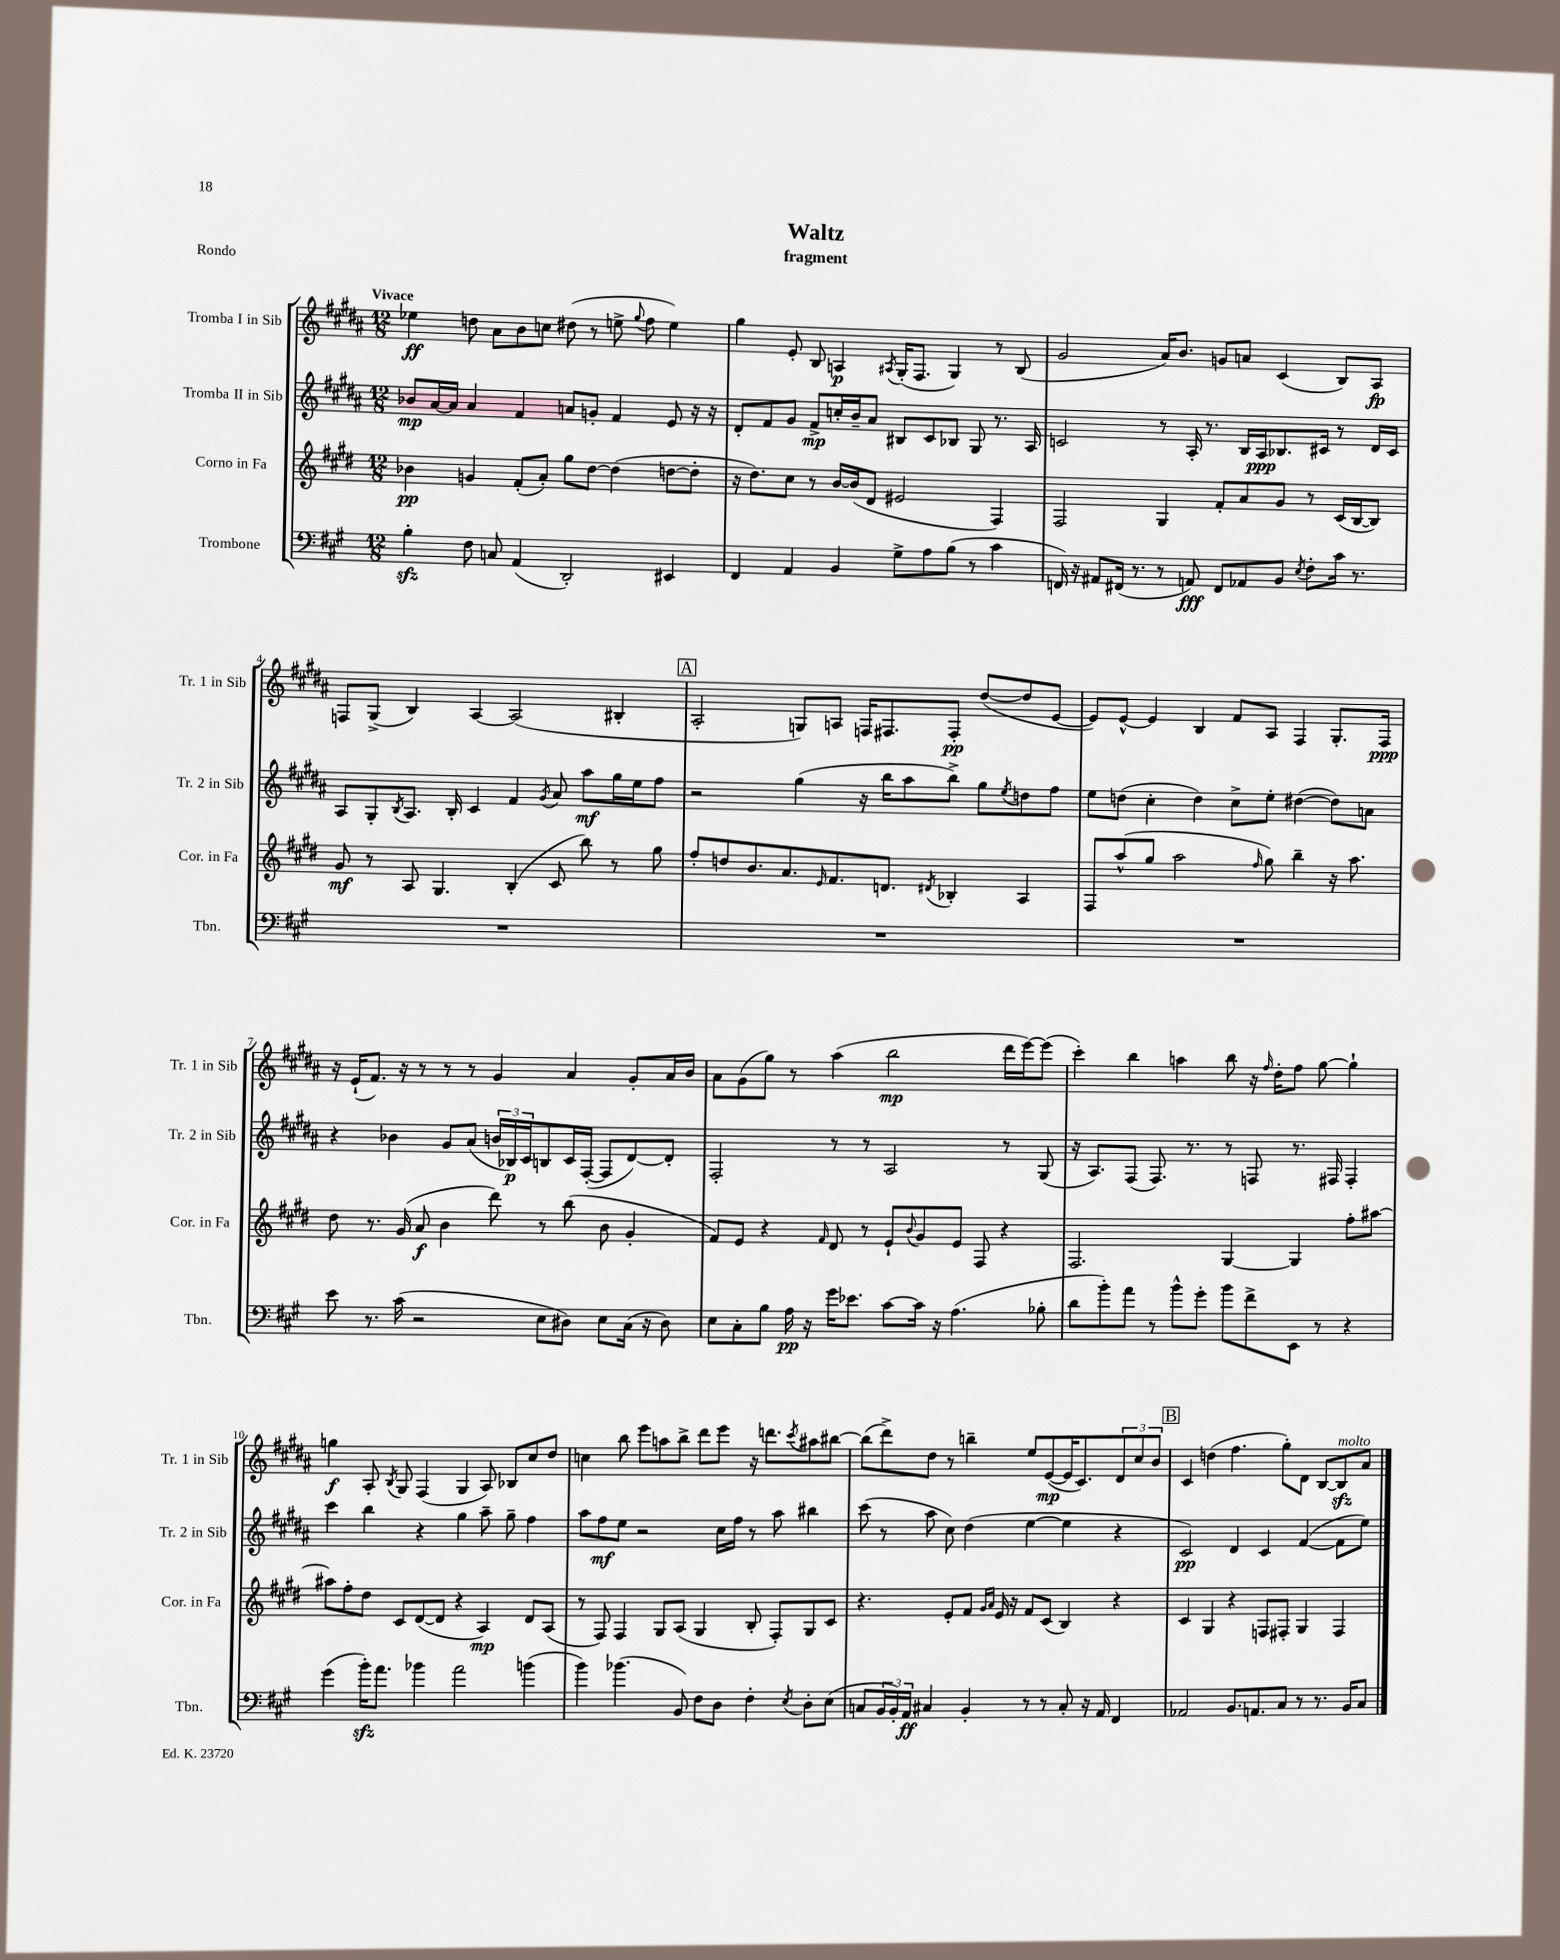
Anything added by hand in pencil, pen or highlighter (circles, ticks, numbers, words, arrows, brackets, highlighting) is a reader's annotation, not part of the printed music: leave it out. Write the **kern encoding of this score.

**kern	**kern	**kern	**kern
*staff4	*staff3	*staff2	*staff1
*clefF4	*clefG2	*clefG2	*clefG2
*k[f#c#g#]	*k[f#c#g#d#]	*k[f#c#g#d#a#]	*k[f#c#g#d#a#]
*M12/8	*M12/8	*M12/8	*M12/8
4B'\	4b-\	8b-/L	4ee-\
.	.	[16a#/L	.
.	.	16a#/]JJ	.
8F#\	4g/	4a#/	8dd\
8C/	.	.	8a#\L
(4AA/	(8f#'/L	4f#/	8b\
.	8a'/J)	.	8cc\J
2DD'/)	8gg#\L	8a/L	(8dd#\
.	[8dd#\J	8g'/J	8r
.	(4dd#\]	4f#/	8ee^\
.	.	.	8qqgg#/
.	.	.	8ff#\
4EE#/	[8dd\L	8e/	4ee\)
.	8dd'\]J	16r	.
.	.	16r	.
=	=	=	=
4FF#/	16r	8d#'/L	4gg#\
.	8.dd#\L)	.	.
.	.	8f#/	.
4AA/	8cc#\J	8g#/J	8e'/
.	8r	8f#^/L	8B/
4BB/	[16b/LL	16cc'/L	4A/
.	(16b/]J	16b~/J	.
.	8d#/J	8a#/J	.
.	.	.	8qA#/
8G#^\L	2e#/	8B#/L	(16G#'/LK
.	.	.	8.F#/J
8A\	.	8c#/	.
(8B\J	.	8B-/J	4G#/)
8r	.	8G#/	.
4c#\	4F#/)	8.r	8r
.	.	.	(8B/
.	.	16A#/	.
=	=	=	=
16FF/)	2F#/	2c/	2g#/
16r	.	.	.
8AA#/L	.	.	.
(16FF#/Jk	.	.	.
8.r	.	.	.
8r	4G#/	8r	16a#/LK)
.	.	.	8.b/J
8AA/)	.	16A#'/	.
.	.	8.r	.
8FF#/L	8f#'/L	.	8g/L
8AA-/	8a/	16B/LL	8a/J
.	.	16A#/J	.
8BB/J	8g#/J	8.B-/	(4c#/
8qE/	.	.	.
8F#'\L	8r	.	.
.	.	16c#/Jk	.
16c#\Jk	(16c#/LL	8r	8B/L)
8.r	[16B/J	.	.
.	8B/]J)	16d#/LL	8A#/J
.	.	16c#/JJ	.
=	=	=	=
1.r	8g#/	8A#/L	8F/L
.	8r	8G#'/	(8G#^/J
.	.	8qB/	.
.	8A/	8.A#/J	4B/)
.	4.G#/	.	.
.	.	16B'/	.
.	.	4c#/	[4A#/
.	(4B'/	4f#/	(2A#/]
.	.	8qg#/	.
.	8c#/	8a#/	.
.	8bb\)	8aa#\L	.
.	8r	16gg#\L	4B#'/
.	.	16ee\J	.
.	8gg#\	8ff#\J	.
=	=	=	=
1.r	8ff#'/L	2r	2A#'/
.	8dd/	.	.
.	8.b/	.	.
.	8.a/	.	.
.	.	(4gg#\	8G/L)
.	16qqe/	.	.
.	8.f#/	.	8A/J
.	.	16r	16F/LK
.	8.d/J	16bb\LK	8.F#/
.	.	8aa#\	.
.	8qd#/	.	.
.	4B-'/	8bb^\J)	8F#'/J
.	.	8gg#\L	([8dd#/L
.	.	8qee/	.
.	4A/	8dd\	8dd#/]
.	.	8ff#\J	[8e/J
=	=	=	=
1.r	8F#/L	8ee\L	8e/]L)
.	(8aa^^/	(8dd\J	[8e^^/J
.	8gg#/J	4cc#'\	4e/]
.	2aa\	.	.
.	.	4dd\)	4B/
.	.	8cc#^\L	8f#/L
.	16qqff#/	.	.
.	8gg#\)	8ee'\J	8A#/J
.	4bb~\	([4dd#\	4F#/
.	16r	8dd#\]L)	8.G#'/L
.	8.aa\	.	.
.	.	8a\J	.
.	.	.	16F#/Jk
=	=	=	=
8e\	8dd#\	4r	16r
.	.	.	(16e`/LK
8.r	8.r	.	8.f#/J)
.	.	4b-\	.
(16c#\	(16g#/	.	16r
2r	8a/	.	8r
.	4b\	8g#/L	8r
.	.	(8a#/J	8r
.	8ddd#\)	24b/LL	4g#/
.	.	24B-/)	.
.	.	24c#/J	.
8E\L	8r	8B/	.
8D#\J)	(8bb\	16c#/L	4a#/
.	.	([16F#'/JJ	.
8E\L	8b\	8F#/]L	.
(16C#\Jk	4g#'/	[8d#/)	8g#'/L
16r	.	.	.
8D#\)	.	8d#'/]J	16a#/L
.	.	.	16b/JJ
=	=	=	=
8E\L	8f#/L)	2F#'/	8a#\L
8C#'\	8e/J	.	(8g#\
8B\J	4r	.	8gg#\J)
16A\	.	.	8r
16r	.	.	.
.	16qqf#/	.	.
16g#\LK	8d#/	8r	(4aa#\
8.e-\J	.	.	.
.	8r	8r	.
[8c#\L	8e`/L	2A#/	2bb\
.	8qqb/	.	.
16c#\]Jk	8g#/	.	.
16r	.	.	.
(4.A\	8e/J	.	.
.	8F#/	.	.
.	4r	8r	16ddd#\LL
.	.	.	[16eee\J)
8B-'\	.	(8G#/	(8eee\]J
=	=	=	=
8d\L	2.F#/	16r	4ccc#'\)
.	.	8.A#/L)	.
8b'\)	.	.	.
8a\J	.	(8F#/J	4bb\
8r	.	8.F#/)	.
8b^^\L	.	.	4aa\
.	.	8.r	.
8g#'\J	.	.	.
8b\L	[4G#/	8r	8bb\
8f#^\	.	8F/	16r
.	.	.	16qqff#/
.	.	.	16dd#'\LK
8EE\J	4G#/]	8.r	8ff#\J
8r	.	.	[8gg#\
.	.	16F#/	.
4r	8ff#'\L	4F#'/	4gg#`\]
.	[8aa#\J	.	.
=	=	=	=
(4g#\	8aa#\]L	4ccc#\	4gg\
.	8ff#'\	.	.
16b'\LK)	8dd#\J	4bb\	8A#'/
8.a\J	.	.	.
.	.	.	8qB/
.	8c#/L	.	8G#/
4b-\	([8d#/	4r	(4F#/
.	8d#/]J	.	.
2a\	4r	4gg#\	4G#/
.	4A/)	8aa#~\	8A#/)
.	.	8gg#~\	8B-/L
(4b\	8d#/L	4ff#\	8cc#/
.	(8A/J	.	8dd#/J
=	=	=	=
4b\)	8r	8aa#\L	4cc\
.	8F#/)	8ff#\	.
(4.b-\	4F#/	8ee\J	8bb\
.	.	2r	8eee\L
.	8G#/L	.	8aa\
8BB/)	(8A/J	.	8bb^\J
8F#\L	4G#/	.	8ddd#\L
8D\J	.	16cc#\LL	8eee\J
.	.	16ff#\JJ	.
4F#'\	8B'/	8r	16r
.	.	.	8.ddd\L
.	8F#'/L)	8aa#\	.
8qE/	.	.	8qccc#/
8D'\L	8G#/	4bb#\	8aa#\
(8E\J	8c#/J	.	[8bb#\J
=	=	=	=
8C/L	4.r	(8ccc#\	(8bb#\]L
24BB/L	.	8r	8ddd#^\)
24BB'/)	.	.	.
24AA/JJ	.	.	.
4C#/	.	8aa#\	8dd#\J
.	8e'/L	8cc#\)	8r
4BB'/	8f#/J	(4dd#\	4bb~\
.	16qqg#/LL	.	.
.	16qqa/JJ	.	.
.	16e/	.	.
.	16r	.	.
8r	8f#/L	[4ee\	8ee/L
8r	(8c#/J	.	([8e/
8C#'/	4B/)	4ee\]	16e/]K
.	.	.	8.c#/)
16r	.	.	.
16AA/	.	.	.
4FF#/	4r	4r	12d#/
.	.	.	12cc#/
.	.	.	12b/J
=	=	=	=
2AA-/	4c#/	2c#/)	4c#/
.	4G#/	.	(4dd\
8.BB/L	4r	4d#/	4.ff#\
8.AA/	.	.	.
.	8F/L	4c#/	.
8C#/J	8F#'/J	.	8gg#'\L)
8r	4G#/	([4f#/	8d#\J
8.r	.	.	[8B/L
.	4F#/	8f#\]L	8B/]
16BB/LK	.	.	.
8C#/J	.	8ee\J)	8a#/J
==	==	==	==
*-	*-	*-	*-
